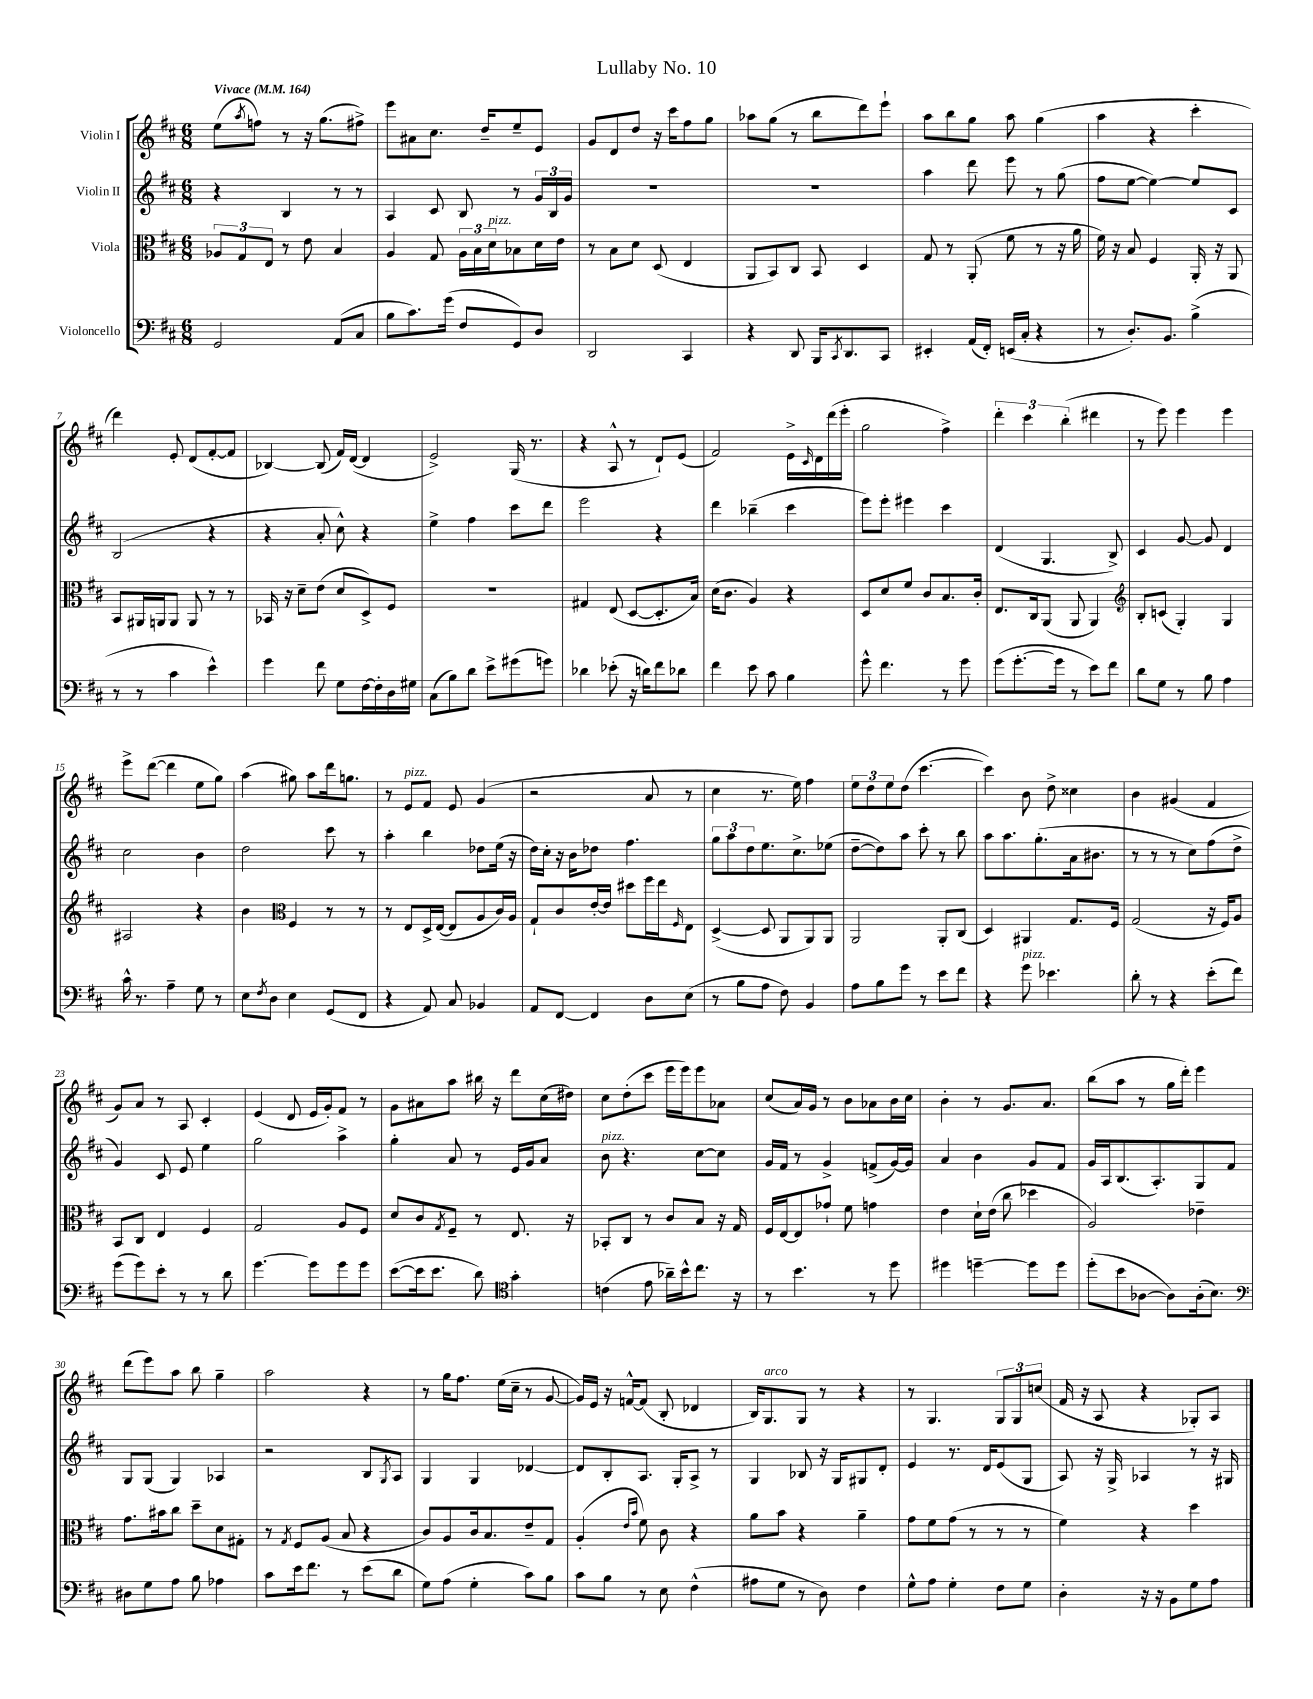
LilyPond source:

\header { title = "Lullaby No. 10" }
<<
\new StaffGroup <<
\new Staff = "s0" \with { instrumentName = "Violin I" } {
    \clef treble \key d \major \numericTimeSignature \time 6/8 \tempo "Vivace" 4 = 164
    e''8( \acciaccatura { a''8 } f''8) r8 r16 g''8.( fis''8->) |
    e'''8 ais'8 cis''8. d''16-- e''8-- e'8 |
    g'8 d'8 d''8 r16 cis'''16 fis''8 g''8 |
    aes''8 g''8( r8 b''8 d'''8) e'''8-! |
    a''8 b''8 g''8 a''8 g''4( |
    a''4 r4 cis'''4-. |
    d'''4) e'8-. d'8( fis'8~-. fis'8 |
    bes4~) bes8( fis'16) d'16~( d'4 |
    e'2->) g16( r8. |
    r4 a8-^ r8 d'8-!) e'8( |
    fis'2) e'16-> \grace { cis'16 } d'16 d'''16( e'''16-. |
    g''2 fis''4->) |
    \tuplet 3/2 { d'''4-. cis'''4 b''4-.( } dis'''4 |
    r8 e'''8) e'''4 e'''4 |
    e'''8-> d'''8~( d'''4 e''8 g''8) |
    a''4( gis''8) a''8 d'''16 g''8. |
    r8 e'8^\markup { \italic "pizz." } fis'8 e'8 g'4( |
    r2 a'8 r8 |
    cis''4 r8. e''16) fis''4 |
    \tuplet 3/2 { e''8 d''8 e''8 } d''8( cis'''4.~ |
    cis'''4) b'8 d''8-> cisis''4 |
    b'4 gis'4( fis'4 |
    g'8) a'8 r8 a8 cis'4-. |
    e'4( d'8 e'16 g'16-.) fis'8 r8 |
    g'8 ais'8 a''8 bis''16 r16 d'''8 cis''16( dis''16) |
    cis''8 d''8-.( cis'''8 e'''16 e'''16) e'''8 aes'8 |
    cis''8( a'16) g'16 r8 b'8 aes'8 b'16 cis''16 |
    b'4-. r8 g'8. a'8. |
    b''8( a''8 r8 g''16 d'''16-.) e'''4 |
    d'''8( e'''8) a''8 b''8 g''4-- |
    a''2 r4 |
    r8 g''16 fis''8. e''16( cis''16-- r8 g'8~ |
    g'16) e'16 r16 f'16~-^ f'8( b8-. des'4 |
    b16) g8.^\markup { \italic "arco" } g8 r8 r4 |
    r8 g4. \tuplet 3/2 { g8 g8 c''8( } |
    fis'16 r16 a8 r4 ges8-.) a8 \bar "|." |
}
\new Staff = "s1" \with { instrumentName = "Violin II" } {
    \clef treble \key d \major \numericTimeSignature \time 6/8
    r4 b4 r8 r8 |
    a4 cis'8 b8 r8 \tuplet 3/2 { g'16 b16 g'16 } |
    R2. |
    R2. |
    a''4 d'''8 e'''8 r8 g''8( |
    fis''8 e''8~ e''4~) e''8 cis'8 |
    b2( r4 |
    r4 a'8-. cis''8-^) r4 |
    e''4-> fis''4 cis'''8 d'''8 |
    e'''2 r4 |
    d'''4 bes''4--( cis'''4 |
    e'''8) e'''8-. eis'''4 cis'''4 |
    d'4( g4. b8->) |
    cis'4 g'8~ g'8 d'4 |
    cis''2 b'4 |
    d''2 cis'''8 r8 |
    a''4-. b''4 des''8 e''16( r16 |
    d''16) cis''16-. r16 b'16 des''8 fis''4. |
    \tuplet 3/2 { g''8 a''8 d''8 } e''8. cis''8.-> ees''8( |
    d''8~-- d''8) a''8 cis'''8-. r8 b''8 |
    a''8 a''8. g''8.-.( a'16 bis'8. |
    r8 r8 r8 cis''8) fis''8( d''8-> |
    g'4) cis'8 e'8 e''4 |
    g''2 a''4-> |
    g''4-. a'8 r8 e'16 g'16 a'8 |
    b'8^\markup { \italic "pizz." } r4. cis''8~ cis''8 |
    g'16 fis'16 r8 g'4-> f'8->( g'16~) g'16 |
    a'4 b'4 g'8 fis'8 |
    g'16 a16 b8.( a8.-.) g8 fis'8 |
    g8 g8( g4) aes4 |
    r2 b8 \acciaccatura { g8 } a8 |
    g4 g4 des'4~ |
    des'8 b8-. a8. g16-. a8-> r8 |
    g4 bes8 r16 g16 gis8 d'8-. |
    e'4 r8. d'16 e'8( g8 |
    a8) r16 g16-> aes4 r8 r16 gis16 \bar "|." |
}
\new Staff = "s2" \with { instrumentName = "Viola" } {
    \clef alto \key d \major \numericTimeSignature \time 6/8
    \tuplet 3/2 { aes8 g8 e8 } r8 e'8 b4 |
    a4 g8 \tuplet 3/2 { a16 b16 d'16^\markup { \italic "pizz." } } bes8 d'16 e'16 |
    r8 b8 d'8 d8( e4 |
    a,8 b,8) cis8 b,8 d4 |
    g8 r8 a,8-.( fis'8 r8 r16 a'16 |
    fis'16) r16 b8 fis4 a,16-. r16 a,8 |
    b,8 ais,16 a,16 a,8 a,8 r8 r8 |
    bes,16 r16 d'8-- e'8( d'8 d8->) fis8 |
    R2. |
    gis4 e8( d8~ d8.-. b16) |
    d'16( cis'8. a4) r4 |
    d8 d'8 fis'8 cis'8 b8. cis'16-. |
    e8. cis16 a,8( a,8 a,4) |
    \clef treble b8-. c'8( g4-.) g4 |
    ais2 r4 |
    b'4 \clef alto fis4 r8 r8 |
    r8 e8 d16-> e16~( e8 a8 cis'16) a16 |
    g8-! cis'8 e'16~-. e'16 dis''8 fis''16 e''16 \grace { fis16 } e8 |
    d4~->( d8 a,8 a,8) a,8 |
    a,2 a,8-. cis8( |
    d4) ais,4 g8. fis16 |
    g2( r16 fis16) a8 |
    b,8 cis8 e4 fis4 |
    g2 a8 fis8 |
    d'8 cis'8 \acciaccatura { g8 } fis8-- r8 e8. r16 |
    bes,8-. cis8 r8 cis'8 b8 r16 g16 |
    fis16 e16~ e8 ges'8-! fis'8 g'4 |
    e'4 d'16-! e'16( cis''8 des''4 |
    a2) ees'4-- |
    g'8. bis'16 cis''8 d''8-- d'8 gis8-. |
    r8 \acciaccatura { g8 } fis8 a8( b8 r4 |
    cis'8) a8 cis'16 b8. e'8-- g8 |
    a4-.( \grace { e'16 b'16 } fis'8) cis'8 r4 |
    a'8 b'8 r4 a'4-- |
    g'8 fis'8 g'8( r8 r8 r8 |
    fis'4) r4 d''4 \bar "|." |
}
\new Staff = "s3" \with { instrumentName = "Violoncello" } {
    \clef bass \key d \major \numericTimeSignature \time 6/8
    g,2 a,8( cis8 |
    b8 cis'8.) g'16( fis8 g,8) d8 |
    d,2 cis,4 |
    r4 d,8 b,,16 \acciaccatura { cis,8 } d,8. cis,8 |
    eis,4-. a,16( fis,16-.) e,16( cis16-. r4 |
    r8 d8.-.) b,8. b4->( |
    r8 r8 cis'4 e'4-^) |
    g'4 fis'8 g8 fis16~ fis16-. d16 gis16 |
    cis8( b8) d'8 e'8-> gis'8( g'8) |
    des'4 ees'8-.( r16 d'16) fis'8 des'8 |
    fis'4 e'8 cis'8 b4 |
    g'8-^ fis'4. r8 g'8 |
    g'8( g'8.~-. g'16 r8 e'8) fis'8 |
    d'8 g8 r8 b8 a4 |
    cis'16-^ r8. a4-- g8 r8 |
    e8 \acciaccatura { fis8 } d8 e4 g,8( fis,8 |
    r4 a,8) cis8 bes,4 |
    a,8 fis,8~ fis,4 d8 e8( |
    r8 b8 a8 fis8) b,4 |
    a8 b8 g'8 r8 e'8 fis'8 |
    r4 g'8^\markup { \italic "pizz." } ees'4. |
    d'8-. r8 r4 e'8-.( fis'8) |
    g'8( g'8) e'8-. r8 r8 d'8 |
    g'4.~ g'8 g'8 g'8 |
    e'8~( e'16 e'8. d'8) \clef tenor g'4-. |
    c'4( e'8 aes'16--) b'16-^ cis''8. r16 |
    r8 b'4. r8 d''8 |
    dis''4 d''4~-- d''8 d''8 |
    d''8-.( b'8 aes8~ aes8) aes16-.( b8.) |
    \clef bass dis8 g8 a8 b8 aes4 |
    cis'8 e'16 fis'8. r8 e'8( d'8 |
    g8) a8( g4-. cis'8) b8 |
    cis'8 b8 r8 e8 fis4-^( |
    ais8 g8 r8 d8) fis4 |
    g8-^ a8 g4-. fis8 g8 |
    d4-. r16 r16 b,8 g8 a8 \bar "|." |
}
>>
>>
